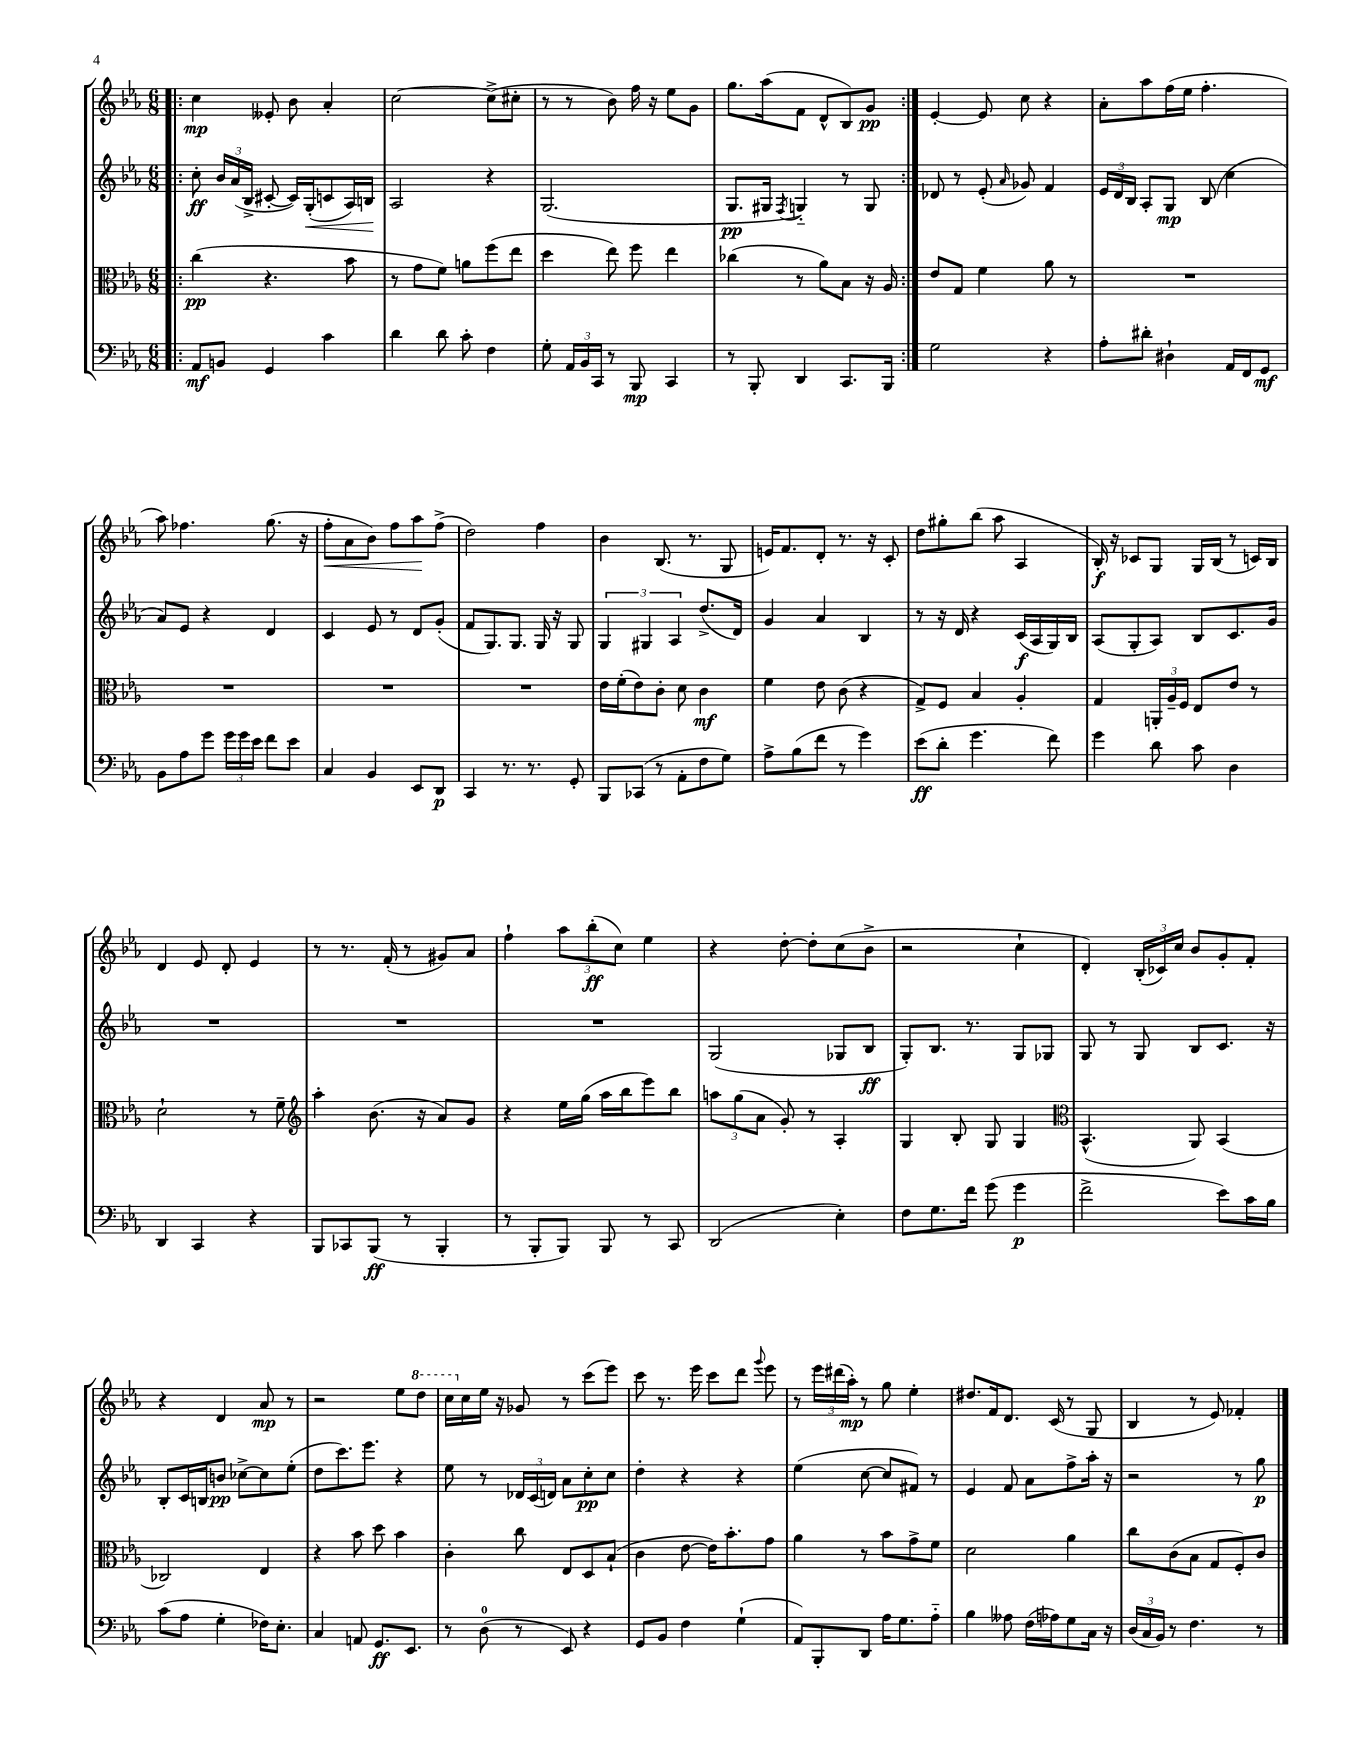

**kern	**dynam	**kern	**dynam	**kern	**dynam	**kern	**dynam
*part4	*part4	*part3	*part3	*part2	*part2	*part1	*part1
*staff4	*staff4	*staff3	*staff3	*staff2	*staff2	*staff1	*staff1
*clefF4	*	*clefC3	*	*clefG2	*	*clefG2	*
*k[b-e-a-]	*	*k[b-e-a-]	*	*k[b-e-a-]	*	*k[b-e-a-]	*
*M6/8	*	*M6/8	*	*M6/8	*	*M6/8	*
=1!|:	=1!|:	=1!|:	=1!|:	=1!|:	=1!|:	=1!|:	=1!|:
8AA-/L	mf	(4cc\	pp	8cc'\	ff	4cc\	mp
8BBn/J	.	.	.	24b-/LL	.	.	.
.	.	.	.	(24a-/	.	.	.
.	.	.	.	24B-^/JJ	.	.	.
4GG/	.	4.r	.	[8c#X'/	.	8e--X'/	.
.	.	.	.	16c#/LL])	.	8b-\	.
!	!	!	!	!	!LO:HP:b	!	!
.	.	.	.	(16G'/J	<	.	.
4c\	.	.	.	8cn/	.	4a-'/	.
.	.	8b-\	.	16A-/L)	.	.	.
.	.	.	.	16Bn/JJ	.	.	.
.	.	.	.	.	[	.	.
=2	=2	=2	=2	=2	=2	=2	=2
4d\	.	8r	.	2A-/	.	[2cc\	.
.	.	8g\L	.	.	.	.	.
8d\	.	8f\J)	.	.	.	.	.
8c'\	.	8an\L	.	.	.	.	.
4F\	.	(8ff\	.	4r	.	(8cc^\L]	.
.	.	8ee-\J	.	.	.	8cc#X'\J	.
=3	=3	=3	=3	=3	=3	=3	=3
8G'\	.	4dd\	.	(2.G/	.	8r	.
24AA-/LL	.	.	.	.	.	8r	.
24BB-/	.	.	.	.	.	.	.
24CC/JJ	.	.	.	.	.	.	.
8r	.	8ee-\)	.	.	.	8b-\)	.
8BBB-/	mp	8ff\	.	.	.	16ff\	.
.	.	.	.	.	.	16r	.
4CC/	.	4ee-\	.	.	.	8ee-\L	.
.	.	.	.	.	.	8g\J	.
=4	=4	=4	=4	=4	=4	=4	=4
8r	.	(4cc-X\	.	8.G/L	pp	8.gg\L	.
8BBB-'/	.	.	.	.	.	.	.
.	.	.	.	16G#X/Jk	.	(16aa-\k	.
.	.	.	.	8qF/	.	.	.
4DD/	.	8r	.	4Gn/)	.	8f\J	.
.	.	8a-\L)	.	.	.	8d^^/L	.
8.CC/L	.	8B-\J	.	8r	.	8B-/)	.
.	.	16r	.	8G/	.	8g/J	pp
16BBB-/Jk	.	16A-/	.	.	.	.	.
=5:|!	=5:|!	=5:|!	=5:|!	=5:|!	=5:|!	=5:|!	=5:|!
2G\	.	8e-/L	.	8d-X/	.	[4e-'/	.
.	.	8G/J	.	8r	.	.	.
.	.	4f\	.	(8e-'/	.	8e-/]	.
.	.	.	.	16qqa-/	.	.	.
.	.	.	.	8g-X/)	.	8cc\	.
4r	.	8a-\	.	4f/	.	4r	.
.	.	8r	.	.	.	.	.
=6	=6	=6	=6	=6	=6	=6	=6
8A-'\L	.	2.r	.	24e-/LL	.	8a-'\L	.
.	.	.	.	24d/	.	.	.
.	.	.	.	24B-/JJ	.	.	.
8d#X'\J	.	.	.	8A-'/L	.	8aa-\	.
4D#X`\	.	.	.	8G/J	mp	(16ff\L	.
.	.	.	.	.	.	16ee-\JJ	.
.	.	.	.	(8B-/	.	4.ff'\	.
16AA-/LL	.	.	.	4cc\	.	.	.
16FF/J	.	.	.	.	.	.	.
8GG/J	mf	.	.	.	.	.	.
!!LO:LB:g=z
=7	=7	=7	=7	=7	=7	=7	=7
8BB-\L	.	2.r	.	8a-/L)	.	8aa-\)	.
8A-\	.	.	.	8e-/J	.	4.ff-X\	.
8g\J	.	.	.	4r	.	.	.
24g\LL	.	.	.	.	.	.	.
24g\	.	.	.	.	.	.	.
24e-\JJ	.	.	.	.	.	.	.
8f\L	.	.	.	4d/	.	(8.gg\	.
8e-\J	.	.	.	.	.	.	.
.	.	.	.	.	.	16r	.
=8	=8	=8	=8	=8	=8	=8	=8
!	!	!	!	!	!	!	!LO:HP:b
4C/	.	2.r	.	4c/	.	8ff'\L	<
.	.	.	.	.	.	8a-\	.
4BB-/	.	.	.	8e-/	.	8b-\J)	.
.	.	.	.	8r	.	8ff\L	.
8EE-/L	.	.	.	8d/L	.	8aa-\	.
8DD/J	p	.	.	(8g'/J	.	(8ff^\J	[
=9	=9	=9	=9	=9	=9	=9	=9
4CC/	.	2.r	.	8f/L	.	2dd\)	.
.	.	.	.	8.G/)	.	.	.
8.r	.	.	.	.	.	.	.
.	.	.	.	8.G/J	.	.	.
8.r	.	.	.	.	.	.	.
.	.	.	.	16G/	.	4ff\	.
.	.	.	.	16r	.	.	.
8GG'/	.	.	.	8G/	.	.	.
=10	=10	=10	=10	=10	=10	=10	=10
8BBB-/L	.	16e-\LL	.	6G/	.	4b-\	.
.	.	(16f'\J	.	.	.	.	.
(8CC-X/J	.	8e-\)	.	.	.	.	.
.	.	.	.	6G#X/	.	.	.
8r	.	8c'\J	.	.	.	(8.B-/	.
.	.	.	.	6A-/	.	.	.
8AA-'\L	.	8d\	.	.	.	.	.
.	.	.	.	.	.	8.r	.
8F\	.	4c\	mf	(8.dd^/L	.	.	.
8G\J)	.	.	.	.	.	8G/	.
.	.	.	.	16d/Jk)	.	.	.
=11	=11	=11	=11	=11	=11	=11	=11
8A-^\L	.	4f\	.	4g/	.	16en/KL)	.
.	.	.	.	.	.	8.f/	.
(8B-\	.	.	.	.	.	.	.
8f\J	.	8e-\	.	4a-/	.	8d'/J	.
8r	.	(8c\	.	.	.	8.r	.
4g\)	.	4r	.	4B-/	.	.	.
.	.	.	.	.	.	16r	.
.	.	.	.	.	.	8c'/	.
=12	=12	=12	=12	=12	=12	=12	=12
(8e-\L	ff	8G^/L)	.	8r	.	8dd\L	.
8d'\J	.	8F/J	.	16r	.	8gg#X'\	.
.	.	.	.	16d/	.	.	.
4.g\	.	4B-/	.	4r	.	(8bb-\J	.
.	.	.	.	.	.	8aa-\	.
.	.	4A-'/	.	(16c/LL	f	4A-/	.
.	.	.	.	16A-/	.	.	.
8f\)	.	.	.	16G/)	.	.	.
.	.	.	.	16B-/JJ	.	.	.
=13	=13	=13	=13	=13	=13	=13	=13
4g\	.	4G/	.	(8A-/L	.	16B-'/)	f
.	.	.	.	.	.	16r	.
.	.	.	.	8G'/	.	8c-X/L	.
8d\	.	24AAn'/LL	.	8A-/J)	.	8G/J	.
.	.	24A-~/	.	.	.	.	.
.	.	24F/JJ	.	.	.	.	.
8c\	.	8E-/L	.	8B-/L	.	16G/LL	.
.	.	.	.	.	.	(16B-/JJ	.
4D\	.	8e-/J	.	8.c/	.	8r	.
.	.	8r	.	.	.	16cn/LL)	.
.	.	.	.	16g/Jk	.	16B-/JJ	.
!!LO:LB:g=z
=14	=14	=14	=14	=14	=14	=14	=14
4DD/	.	2d`\	.	2.r	.	4d/	.
4CC/	.	.	.	.	.	8e-/	.
.	.	.	.	.	.	8d'/	.
4r	.	8r	.	.	.	4e-/	.
.	.	8f~\	.	.	.	.	.
=15	=15	=15	=15	=15	=15	=15	=15
*	*	*clefG2	*	*	*	*	*
8BBB-/L	.	4aa-'\	.	2.r	.	8r	.
8CC-X/	.	.	.	.	.	8.r	.
(8BBB-/J	ff	(8.b-\	.	.	.	.	.
.	.	.	.	.	.	(16f'/	.
8r	.	.	.	.	.	8r	.
.	.	16r	.	.	.	.	.
4BBB-'/	.	8a-/L)	.	.	.	8g#X/L)	.
.	.	8g/J	.	.	.	8a-/J	.
=16	=16	=16	=16	=16	=16	=16	=16
8r	.	4r	.	2.r	.	4ff`\	.
8BBB-'/L	.	.	.	.	.	.	.
8BBB-/J)	.	16ee-\LL	.	.	.	12aa-\L	.
.	.	(16gg\JJ	.	.	.	.	.
.	.	.	.	.	.	(12bb-'\	ff
8BBB-/	.	16aa-\LL	.	.	.	.	.
.	.	.	.	.	.	12cc\J)	.
.	.	16bb-\J	.	.	.	.	.
8r	.	8eee-\)	.	.	.	4ee-\	.
8CC/	.	8bb-\J	.	.	.	.	.
=17	=17	=17	=17	=17	=17	=17	=17
(2DD/	.	12aan\L	.	(2G/	.	4r	.
.	.	(12gg\	.	.	.	.	.
.	.	12a-\J	.	.	.	.	.
.	.	8g'/)	.	.	.	[8dd'\	.
.	.	8r	.	.	.	8dd'\L]	.
4E-'\)	.	4A-'/	.	8G-X/L	.	(8cc\	.
.	.	.	.	8B-/J	ff	8b-^\J	.
=18	=18	=18	=18	=18	=18	=18	=18
8F\L	.	4G/	.	8G'/L)	.	2r	.
8.G\	.	.	.	8.B-/J	.	.	.
.	.	8B-'/	.	.	.	.	.
16f\Jk	.	.	.	8.r	.	.	.
(8g\	.	8G/	.	.	.	.	.
4g\	p	4G/	.	8G/L	.	4cc`\	.
.	.	.	.	8G-X/J	.	.	.
=19	=19	=19	=19	=19	=19	=19	=19
*	*	*clefC3	*	*	*	*	*
2f^\	.	(4.BB-^^/	.	8G/	.	4d'/)	.
.	.	.	.	8r	.	.	.
.	.	.	.	8G/	.	(24B-'/LL	.
.	.	.	.	.	.	24c-X/)	.
.	.	.	.	.	.	24cc/JJ	.
.	.	8AA-/)	.	8B-/L	.	8b-/L	.
8e-\L)	.	(4BB-/	.	8.c/J	.	8g'/	.
16c\L	.	.	.	.	.	8f'/J	.
16B-\JJ	.	.	.	16r	.	.	.
!!LO:LB:g=z
=20	=20	=20	=20	=20	=20	=20	=20
(8c\L	.	2C-X/)	.	8B-'/L	.	4r	.
8A-\J	.	.	.	16c/L	.	.	.
.	.	.	.	16Bn/J	.	.	.
4G'\	.	.	.	8bn/J	pp	4d/	.
.	.	.	.	[8cc-X^\L	.	.	.
16F-X\KL)	.	4E-/	.	8cc-\]	.	8a-/	mp
8.E-'\J	.	.	.	.	.	.	.
.	.	.	.	(8ee-'\J	.	8r	.
=21	=21	=21	=21	=21	=21	=21	=21
4C/	.	4r	.	8dd\L	.	2r	.
.	.	.	.	8.ccc\)	.	.	.
8AAn/	.	8b-\	.	.	.	.	.
.	.	.	.	8.eee-\J	.	.	.
8.GG/L	ff	8dd\	.	.	.	.	.
.	.	4b-\	.	4r	.	8ee-\L	.
8.EE-/J	.	.	.	.	.	.	.
*	*	*	*	*	*	*8va	*
.	.	.	.	.	.	8ddd\J	.
=22	=22	=22	=22	=22	=22	=22	=22
8r	.	4c'\	.	8ee-\	.	16ccc\LL	.
*	*	*	*	*	*	*X8va	*
.	.	.	.	.	.	16cc\	.
(8D\	.	.	.	8r	.	16ee-\JJ	.
.	.	.	.	.	.	16r	.
8r	.	8cc\	.	24d-X/LL	.	8g-X/	.
.	.	.	.	(24c/	.	.	.
.	.	.	.	24dn/JJ)	.	.	.
8EE-/)	.	8E-/L	.	8a-\L	.	8r	.
4r	.	8D/	.	8cc'\	pp	(8ccc\L	.
.	.	(8B-`/J	.	8cc\J	.	8eee-\J)	.
=23	=23	=23	=23	=23	=23	=23	=23
8GG/L	.	4c\	.	4dd'\	.	8ccc\	.
8BB-/J	.	.	.	.	.	8.r	.
4F\	.	[8e-\	.	4r	.	.	.
.	.	.	.	.	.	16eee-\	.
.	.	16e-\KL])	.	.	.	8ccc\L	.
.	.	8.b-'\	.	.	.	.	.
(4G`\	.	.	.	4r	.	8ddd\J	.
.	.	.	.	.	.	8qqggg/	.
.	.	8g\J	.	.	.	8eee-\	.
=24	=24	=24	=24	=24	=24	=24	=24
8AA-/L)	.	4a-\	.	(4ee-\	.	8r	.
8BBB-'/	.	.	.	.	.	24eee-\LL	.
.	.	.	.	.	.	(24ddd#X\	.
.	.	.	.	.	.	24aa-'\JJ)	mp
8DD/J	.	8r	.	[8cc\	.	8r	.
16A-\KL	.	8b-\L	.	8cc/L]	.	8gg\	.
8.G\	.	.	.	.	.	.	.
.	.	8g^\	.	8f#X/J)	.	4ee-'\	.
8A-\J	.	8f\J	.	8r	.	.	.
=25	=25	=25	=25	=25	=25	=25	=25
4B-\	.	2d\	.	4e-/	.	8.dd#X/L	.
.	.	.	.	.	.	16f/k	.
8A--X\	.	.	.	8f/	.	8.d/J	.
(16F\LL	.	.	.	8a-\L	.	.	.
16A-X\J)	.	.	.	.	.	(16c/	.
8G\	.	4a-\	.	8ff^\	.	8r	.
16C\Jk	.	.	.	16aa-'\Jk	.	8G/	.
16r	.	.	.	16r	.	.	.
=26	=26	=26	=26	=26	=26	=26	=26
(24D/LL	.	8cc\L	.	2r	.	4B-/	.
24C/	.	.	.	.	.	.	.
24BB-/JJ)	.	.	.	.	.	.	.
8r	.	(8c\	.	.	.	.	.
4.F\	.	8B-\J	.	.	.	8r	.
.	.	8G/L	.	.	.	8e-/)	.
.	.	8F'/)	.	8r	.	4f-X'/	.
8r	.	8c/J	.	8gg\	p	.	.
==	==	==	==	==	==	==	==
*-	*-	*-	*-	*-	*-	*-	*-
